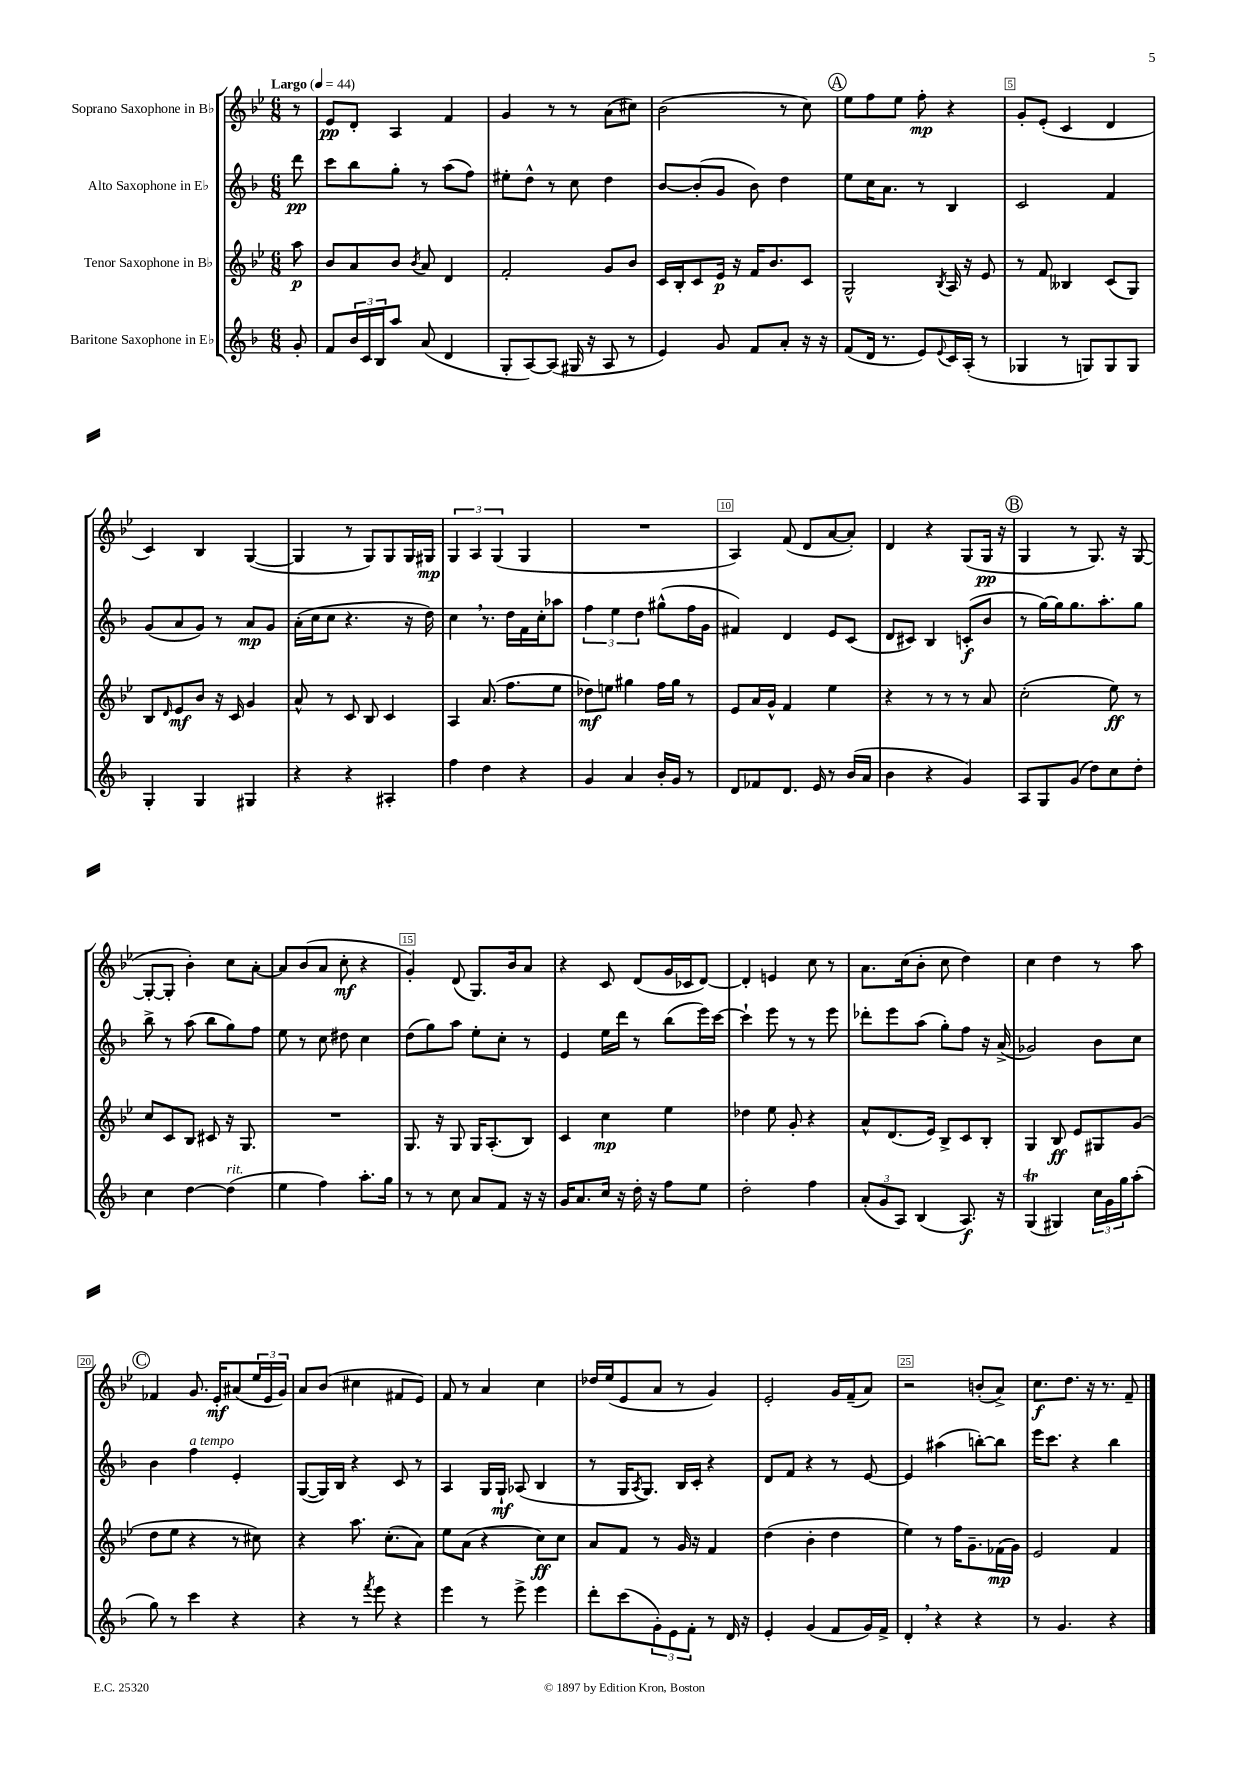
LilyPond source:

<<
\new StaffGroup <<
\new Staff = "s0" \with { instrumentName = "Soprano Saxophone in Bb" } {
    \clef treble \key bes \major \numericTimeSignature \time 6/8 \partial 8 \tempo "Largo" 4 = 44
    r8 |
    ees'8\pp d'8-. a4 f'4 |
    g'4 r8 r8 a'8( cis''8) |
    bes'2( r8 c''8) |
    \mark \markup { \circle "A" } ees''8 f''8 ees''8 f''8-.\mp r4 |
    g'8-. ees'8-.( c'4 d'4 |
    c'4) bes4 g4~( |
    g4 r8 g8) g8 g16 gis16\mp |
    \tuplet 3/2 { g4 a4 g4( } g4 |
    R2. |
    a4) f'8( d'8 a'8~ a'8-.) |
    d'4 r4 g8( g16\pp r16 |
    \mark \markup { \circle "B" } g4 r8 g8.) r16 g8~( |
    g8~-. g8-. bes'4-.) c''8 a'8~-. |
    a'8 bes'8( a'8 c''8-.\mf r4 |
    g'4-.) d'8( g8.) bes'16 a'8 |
    r4 c'8 d'8( g'16 ces'16 d'8~) |
    d'4-. e'4 c''8 r8 |
    a'8. c''16( bes'8-. c''8 d''4) |
    c''4 d''4 r8 a''8 |
    \mark \markup { \circle "C" } fes'4 g'8. ees'16-.\mf ais'8( \tuplet 3/2 { ees''16 ees'16 g'16) } |
    a'8 bes'8( cis''4 fis'8 ees'8) |
    f'8 r8 a'4 c''4 |
    des''16 ees''16( ees'8 a'8 r8 g'4) |
    ees'2-. g'16 f'16--( a'8) |
    r2 b'8-.( a'8->) |
    c''8.\f d''8. r16 r8. f'8-- \bar "|." |
}
\new Staff = "s1" \with { instrumentName = "Alto Saxophone in Eb" } {
    \clef treble \key f \major \numericTimeSignature \time 6/8 \partial 8
    d'''8\pp |
    c'''8 bes''8 g''8-. r8 a''8( f''8) |
    eis''8-. d''8-^ r8 c''8 d''4 |
    bes'8~ bes'8-.( g'8 bes'8) d''4 |
    \mark \markup { \circle "A" } e''8 c''16 a'8. r8 bes4 |
    c'2 f'4 |
    g'8( a'8 g'8) r8 a'8\mp g'8 |
    a'16-.( c''16 c''8 r4. r16 d''16) |
    c''4 \breathe r8. d''16 f'16 c''16-. aes''8 |
    \tuplet 3/2 { f''4 e''4 d''4 } gis''8-^( f''16 g'16 |
    fis'4) d'4 e'8 c'8( |
    d'8 cis'8) bes4 c'8-.\f( bes'8 |
    \mark \markup { \circle "B" } r8 g''16~) g''16 g''8. a''8.-. g''8 |
    bes''8-> r8 a''8( bes''8 g''8) f''8 |
    e''8 r8 c''8 dis''8 c''4 |
    d''8( g''8) a''8 e''8-. c''8-. r8 |
    e'4 e''16 d'''16 r8 bes''8( e'''16) c'''16~ |
    c'''4-! e'''8 r8 r8 e'''8 |
    des'''8-. e'''8 a''8( g''8-.) f''8 r16 a'16->( |
    ges'2) bes'8 c''8 |
    \mark \markup { \circle "C" } bes'4 f''4^\markup { \italic "a tempo" } e'4-. |
    g8~( g16) bes16 r4 c'8 r8 |
    a4 g16 g16-!\mf aes8( bes4 |
    r8 g16 \acciaccatura { a8 } g8.) bes16 c'16-. r4 |
    d'8 f'8 r4 r8 e'8~ |
    e'4 ais''4( b''8~-.) b''8 |
    e'''16 c'''8. r4 bes''4 \bar "|." |
}
\new Staff = "s2" \with { instrumentName = "Tenor Saxophone in Bb" } {
    \clef treble \key bes \major \numericTimeSignature \time 6/8 \partial 8
    a''8\p |
    bes'8 a'8 bes'8 \acciaccatura { bes'8 } a'8 d'4 |
    f'2-. g'8 bes'8 |
    c'16 bes16-. c'8 ees'16\p r16 f'16 bes'8. c'8 |
    \mark \markup { \circle "A" } g2-^ \acciaccatura { bes8 } a16 r16 ees'8 |
    r8 f'8 beses4 c'8( g8) |
    bes8 \grace { d'16 } ees'8\mf bes'8 r16 c'16 g'4 |
    a'8-^ r8 c'8 bes8 c'4 |
    a4 a'8.( f''8. ees''8 |
    des''8\mf) e''8 gis''4 f''16 gis''16 r8 |
    ees'8 a'16 g'16-^ f'4 ees''4 |
    r4 r8 r8 r8 a'8 |
    \mark \markup { \circle "B" } c''2-.( ees''8\ff) r8 |
    c''8 c'8 bes8 cis'8 r16 g8. |
    R2. |
    g8. r16 g8 g16 a8.-.( bes8) |
    c'4 c''4\mp ees''4 |
    des''4 ees''8 g'8-. r4 |
    a'8-^ d'8.( ees'16) bes8-> c'8 bes8-. |
    g4 bes8\ff ees'8 gis8 g'8( |
    \mark \markup { \circle "C" } d''8 ees''8 r4 r8 cis''8) |
    r4 a''8. c''8.-.( a'8) |
    ees''8 a'8( r4 c''8\ff) c''8 |
    a'8 f'8 r8 g'16 r16 f'4 |
    d''4( bes'4-. d''4 |
    ees''4) r8 f''16 g'8.-- fes'16\mp( g'16) |
    ees'2 f'4 \bar "|." |
}
\new Staff = "s3" \with { instrumentName = "Baritone Saxophone in Eb" } {
    \clef treble \key f \major \numericTimeSignature \time 6/8 \partial 8
    g'8-. |
    f'8 \tuplet 3/2 { bes'16 c'16 bes16 } a''8 a'8( d'4 |
    g8-. a8~) a8( gis16 r16 a8 r8 |
    e'4) g'8 f'8 a'8-. r16 r16 |
    \mark \markup { \circle "A" } f'8( d'16 r8. e'8) \appoggiatura { e'8 } c'16 a16-.( r8 |
    ges4 r8 g8) g8 g8 |
    g4-. g4 gis4 |
    r4 r4 ais4-. |
    f''4 d''4 r4 |
    g'4 a'4 bes'16-. g'16 r8 |
    d'8 fes'8 d'8. e'16 r8 bes'16( a'16 |
    bes'4 r4 g'4) |
    \mark \markup { \circle "B" } a8 g8 g'8( d''8) c''8 d''8-. |
    c''4 d''4~ d''4^\markup { \italic "rit." }( |
    e''4 f''4) a''8.-. g''16 |
    r8 r8 c''8 a'8 f'8 r16 r16 |
    g'16 a'8. c''16 r16 d''16-. r16 f''8 e''8 |
    d''2-. f''4 |
    \tuplet 3/2 { a'8-.( g'8 a8) } bes4( a8.\f) r16 |
    g4\trill( gis4) \tuplet 3/2 { c''16 g'16 g''16 } a''8-.( |
    \mark \markup { \circle "C" } g''8) r8 c'''4 r4 |
    r4 r8 \acciaccatura { f'''8 } e'''8 r4 |
    e'''4 r8 e'''8-> e'''4 |
    d'''8-. c'''8( \tuplet 3/2 { g'8-.) e'8 f'8-. } r8 d'16 r16 |
    e'4-. g'4( f'8 g'16) f'16-> |
    d'4-. \breathe r4 r4 |
    r8 g'4. r4 \bar "|." |
}
>>
>>
\layout { \context { \Score \override BarNumber.break-visibility = ##(#f #t #t) barNumberVisibility = #(every-nth-bar-number-visible 5) \override BarNumber.stencil = #(make-stencil-boxer 0.1 0.3 ly:text-interface::print) } }
